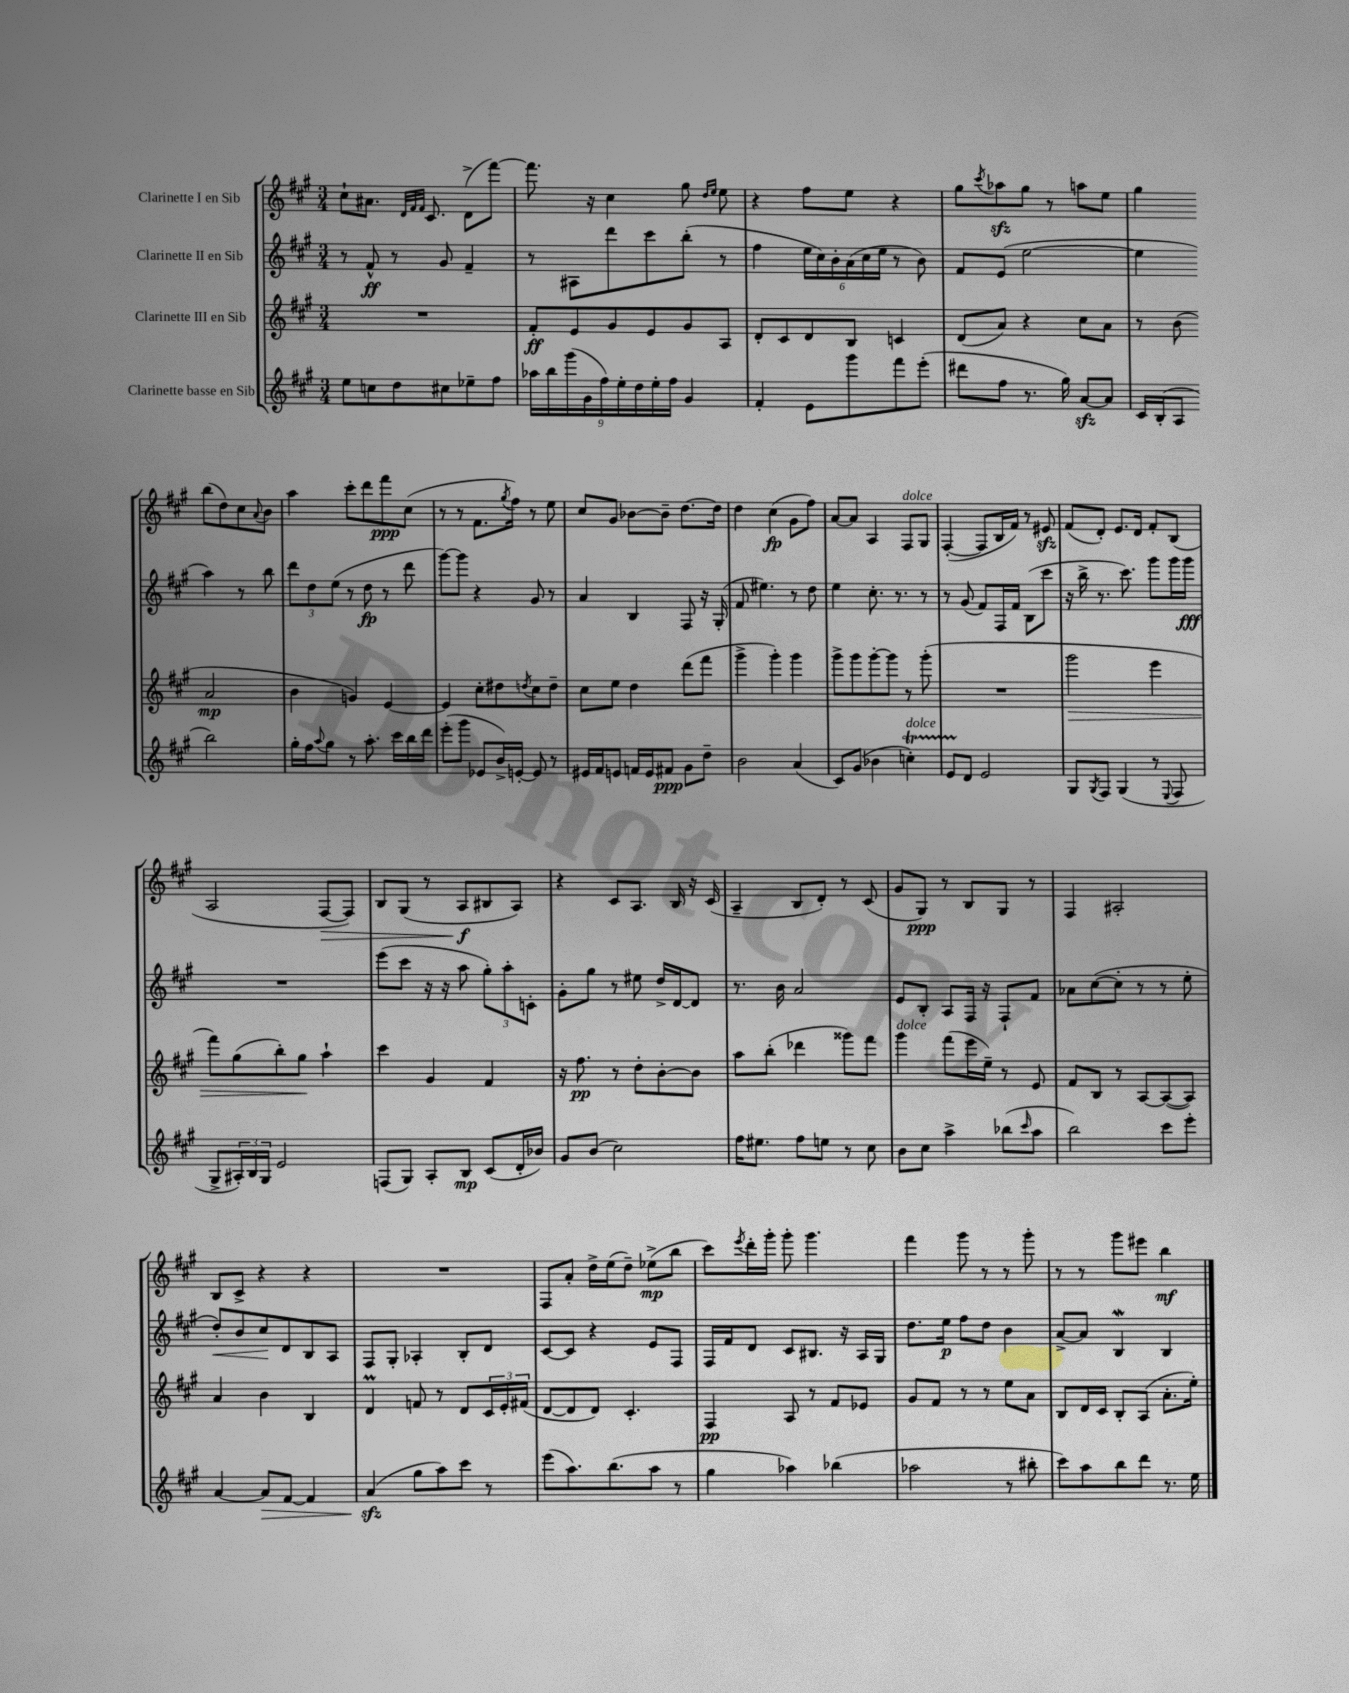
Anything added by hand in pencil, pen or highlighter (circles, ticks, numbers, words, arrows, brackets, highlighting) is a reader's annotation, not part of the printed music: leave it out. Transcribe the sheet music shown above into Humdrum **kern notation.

**kern	**kern	**kern	**kern
*staff4	*staff3	*staff2	*staff1
*clefG2	*clefG2	*clefG2	*clefG2
*k[f#c#g#]	*k[f#c#g#]	*k[f#c#g#]	*k[f#c#g#]
*M3/4	*M3/4	*M3/4	*M3/4
8ee\L	2.r	8r	8cc#`\L
8cc\	.	8f#^^/	8.a#\J
8dd\	.	8r	.
.	.	.	32qqd/LLL
.	.	.	32qqf#/
.	.	.	32qqf#/JJJ
.	.	.	8.c#/
8cc#\	.	8g#/	.
8ee-~\	.	4f#~/	(8d^\L
8ff#\J	.	.	[8fff#\J)
=	=	=	=
18aa-\LL	8f#'/L	8r	8.fff#\]
18bb\	.	.	.
(18ggg#\	.	.	.
.	8e/	8A#\L	.
18g#\	.	.	.
.	.	.	16r
18ff#\)	.	.	.
.	8g#/	8ddd\	4cc#\
18ee'\	.	.	.
18dd\	.	.	.
.	8e/	8ccc#\	.
18ee'\	.	.	.
18ff#\JJ	.	.	.
4g#/	8g#/	(8bb'\J	8gg#\
.	.	.	16qqdd/LL
.	.	.	16qqee/JJ
.	8A/J	8r	8ee\
=	=	=	=
4f#'/	8d'/L	4ff#\	4r
.	8c#/	.	.
8e\L	8d/	24ee\LL	8ff#\L
.	.	24cc#\)	.
.	.	24b'\	.
8ggg#\	8B/J	(24a\	8ee\J
.	.	24cc#\	.
.	.	24ee\JJ	.
8fff#\	4c/	8r	4r
(8eee'\J	.	8b\)	.
=	=	=	=
8ddd#\L	(8d/L	8f#/L	8gg#\L
.	.	.	8qccc#/
8ff#\J	8a/J)	(8e/J	8aa-\
8.r	4r	[2ee\	8gg#\J
.	.	.	8r
16gg#\)	.	.	.
[8a/L	8cc#\L	.	8aa\L
8a/]J	8a\J	.	8ee\J
=	=	=	=
16c#/LL	8r	4ee\]	4gg#\
(16B'/J	.	.	.
8A/J	(8b\	.	.
2bb\)	2a/	4aa\)	(8bb\L
.	.	.	8dd\)
.	.	8r	8cc#\
.	.	.	8qqa/
.	.	8bb\	8b\J
=	=	=	=
16gg#'\LL	4b\	12ddd\L	4aa\
16ff#\J	.	.	.
.	.	12dd\	.
8qqaa/	.	.	.
8gg#\J	.	.	.
.	.	(12ee\J	.
8r	4g/)	8r	8ccc#'\L
8.aa'\	.	8dd\	8ddd\
.	[4e/	8r	8fff#\
16ccc#\LL	.	.	.
16bb\	.	8ddd\	(8cc#\J
16ddd\JJ	.	.	.
=	=	=	=
(8eee'\L	4e/]	[8ggg#\L)	8r
8ggg#\J	.	8ggg#\]J	8r
8e-/L	8cc#'\L	4r	8.f#\L
16b^/L)	8dd#\	.	.
.	.	.	8qgg#/
[16e'/JJ	.	.	16ff#\Jk)
.	8qdd/	.	.
8e/]	8cc#\	8g#/	8r
8r	8dd~\J	8r	8ee\
=	=	=	=
16e#/LL	8cc#\L	4a/	8cc#/L
16f#/J	.	.	.
8e/J	8ee\J	.	8g#/J
16f/LL	4dd\	4B/	[8b-\L
16e/J	.	.	.
8f#/J	.	.	8b-~\]J
8g#\L	(8ddd\L	8F#/	[8.dd\L
8dd~\J	8fff#\J	16r	.
.	.	(16G#'/	16dd\]Jk
=	=	=	=
2b\	4ggg#^\	8f#/	4dd\
.	.	4.ee#\)	.
.	4ggg#'\)	.	(4cc#\
(4a/	4ggg#\	8r	8g#\L
.	.	8dd\	8ff#\J)
=	=	=	=
8c#/L)	8ggg#^\L	4ee\	[8a/L
(8g#/J	8ggg#\	.	8a/]J
4b-\	[8ggg#'\	8.cc#'\	4A/
.	8ggg#\]J	.	.
.	.	8.r	.
4cc'\)	8r	.	8F#/L
.	(8ggg#'\	8r	8G#/J
=	=	=	=
8e/L	2.r	8r	([4F#'/
8d/J	.	(8g#/	.
2e/	.	8f#/L)	8F#/]L
.	.	16F#/L	16B/L
.	.	16f#/JJ	16f#/JJ)
.	.	(8B\L	8r
.	.	8ccc#\J	8e#/
=	=	=	=
8G#/L	2ggg#\	16r	(8f#/L
.	.	16bb^\	.
8qG#/	.	.	.
8F#/J	.	8.r	8d'/J)
(4G#/	.	.	8.e/L
.	.	8.ccc#\)	.
.	.	.	16d/Jk
8r	4eee\	8ggg#\L	8f#'/L
8qqE/	.	.	.
8F#/	.	16ggg#\L	(8B/J
.	.	16ggg#\JJ	.
=	=	=	=
8G#^/L	8fff#\L)	2.r	2A/
24A#'/L)	(8gg#\	.	.
24B/	.	.	.
24G#/JJ	.	.	.
2e/	8bb'\)	.	.
.	8gg#\J	.	.
.	4aa`\	.	[8F#/L
.	.	.	8F#/]J)
=	=	=	=
(8F/L	4ccc#\	(8eee\L	8B/L
8G#/J)	.	8ccc#\J	(8G#/J
8A'/L	4g#/	16r	8r
.	.	16r	.
8B/J	.	8aa\	8A/L
(8c#/L	4f#/	12gg#'\L)	8B#/
.	.	12aa'\	.
16d'/L	.	.	8A/J)
.	.	12c'\J	.
16b-/JJ)	.	.	.
=	=	=	=
8g#/L	16r	8g#'\L	4r
.	8.ff#\	.	.
(8b/J	.	8gg#\J	.
2cc#\)	8r	8r	8c#/L
.	8dd'\L	8ee#\	8.A/J
.	[8b'\	16dd^/LL	.
.	.	[16d/J	16B/
.	8b\]J	8d/]J	16r
.	.	.	(16c#/
=	=	=	=
16ff#\LK	8aa\L	8.r	4A~/
8.ee#\J	.	.	.
.	(8bb'\J	.	.
.	.	16b\	.
8ff#\L	4ddd-\	2a/	8B/L
8ee\J	.	.	8d'/J)
8r	8ggg##\L)	.	8r
8cc#\	8fff#\J	.	(8c#/
=	=	=	=
8b\L	4ggg#\	8e/L	8g#/L
8cc#\J	.	8B'/J	8G#/J)
4aa^\	(8fff#\L	8A/L	8r
.	16eee\L	16F#/Jk	8B/L
.	16ee~\JJ)	16r	.
(8bb-\L	8r	8F#`/L	8G#/J
16qqccc#/	.	.	.
8aa\J	8e/	8f#/J	8r
=	=	=	=
2bb\)	8f#/L	8a-\L	4F#/
.	8B/J	([8cc#\	.
.	8r	8cc#'\]J	2A#'/
.	[8A/L	8r	.
8ccc#\L	(8A/_	8r	.
8eee'\J	8A/]J)	8ee'\	.
=	=	=	=
[4a/	4a/	8dd'/L)	8B/L
.	.	8b/	8c#^/J
8a/]L	4b\	8cc#/	4r
[8f#/J	.	8d/	.
4f#/]	4B/	8B/	4r
.	.	8A/J	.
=	=	=	=
(4a/	4d/	8F#/L	2.r
.	.	8G#'/J	.
8gg#\L	8f/	4A-'/	.
8aa\)	8r	.	.
8ccc#\J	8d/L	8B'/L	.
8r	24c#/L	8d/J	.
.	24e'/	.	.
.	(24f#/JJ	.	.
=	=	=	=
(8eee\L	[8d/L	[8c#/L	8F#/L
8.aa\)	8d/]	8c#/]J	8a'/J
.	8d/J)	4r	16dd^\LL
(8.bb\	.	.	(16ee\J
.	4.c#'/	.	8dd~\J)
8aa\J	.	8e/L	(8ee-^\L
8r	.	8F#/J	8bb\J
=	=	=	=
4gg#\	4F#/	16F#/LL	8ccc#\L)
.	.	16f#/J	.
.	.	.	8qeee/
.	.	8d/J	16ddd'\L
.	.	.	16ggg#'\JJ
4aa-\)	8A/	8c#/L	8ggg#'\
.	8r	8.B#/J	4.ggg#\
(4bb-\	8f#/L	.	.
.	.	16r	.
.	8e-/J	16A/LL	.
.	.	16G#/JJ	.
=	=	=	=
2aa-\	8g#/L	8.dd\L	4fff#\
.	8f#/J	.	.
.	.	16ee\Jk	.
.	8r	8ff#\L	8ggg#\
.	8r	8dd\J	8r
8r	8ee\L	4b\	8r
8bb#'\	8a\J	.	8ggg#'\
=	=	=	=
8ccc#\L)	8B/L	[8a^/L	8r
8aa\	16d/L	8a/]J	8r
.	16c#/JJ	.	.
8bb\	8B'/L	4B/	8ggg#\L
8ddd\J	(8A/J	.	8eee#\J
8.r	8.a'\L	4B/	4bb\
16ee\	16ee'\Jk)	.	.
==	==	==	==
*-	*-	*-	*-
